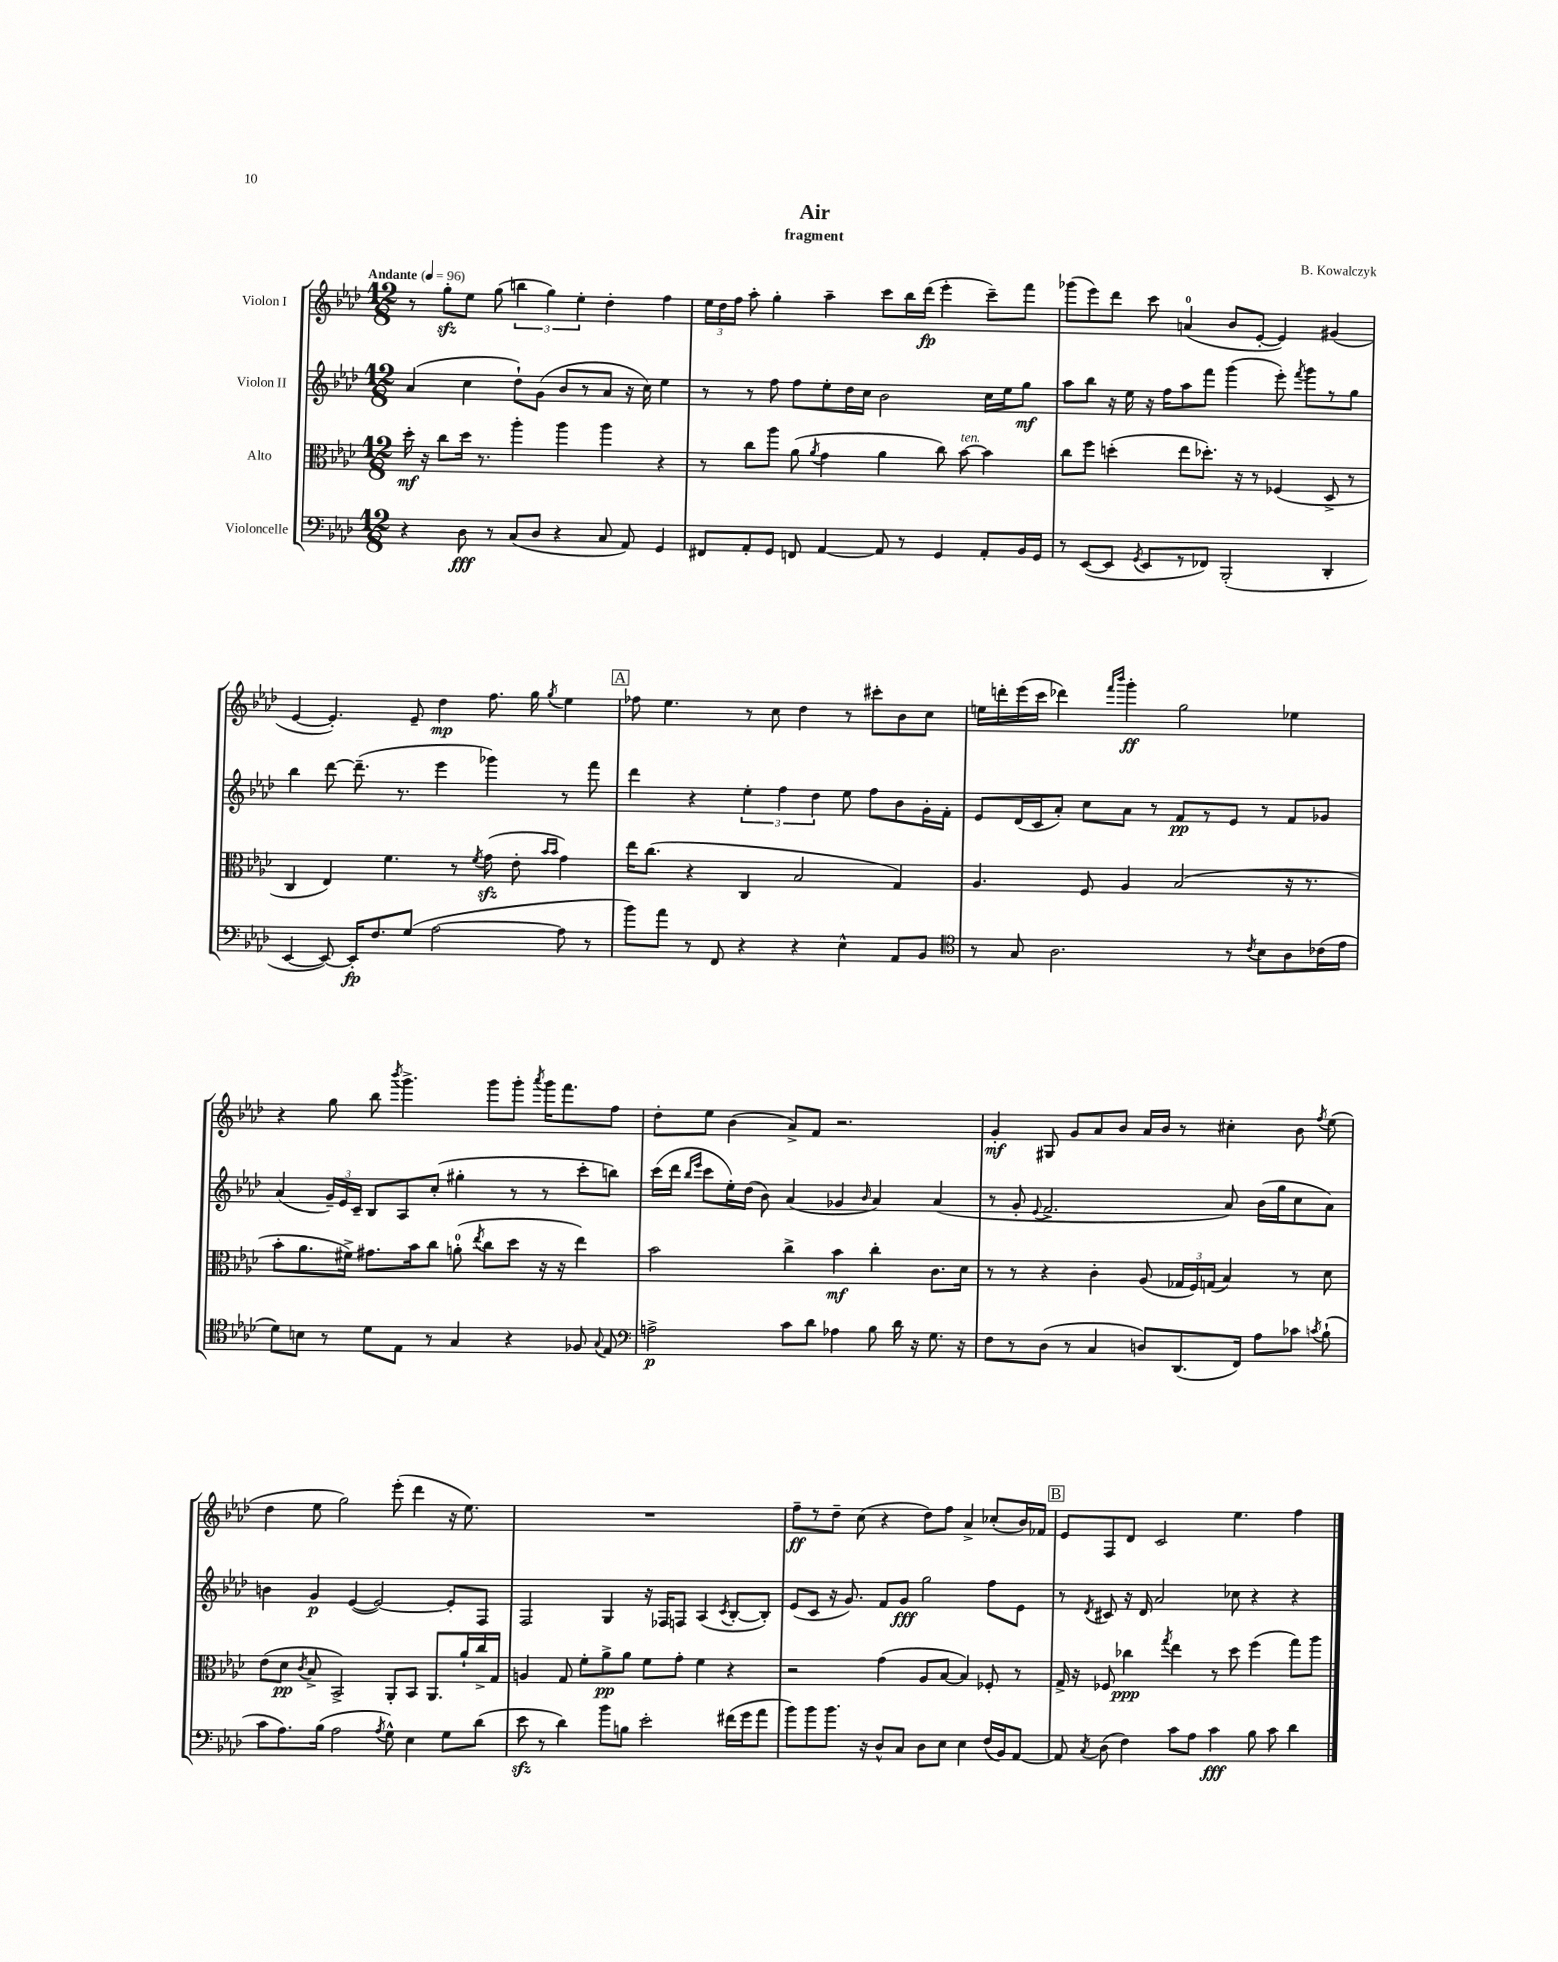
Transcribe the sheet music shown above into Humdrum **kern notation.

**kern	**kern	**kern	**kern
*staff4	*staff3	*staff2	*staff1
*clefF4	*clefC3	*clefG2	*clefG2
*k[b-e-a-d-]	*k[b-e-a-d-]	*k[b-e-a-d-]	*k[b-e-a-d-]
*M12/8	*M12/8	*M12/8	*M12/8
*MM96	*MM96	*MM96	*MM96
4r	16dd-'\	(4a-/	8r
.	16r	.	.
.	8cc\L	.	8gg'\L
8D-\	16dd-\Jk	4cc\	8ee-\J
.	8.r	.	.
8r	.	.	(8gg\
(8C/L	4aa-'\	8dd-`\L)	6bb\
8D-/J	.	(8g\J	.
.	.	.	6gg\)
4r	4aa-\	8b-/L	.
.	.	.	6ee-'\
.	.	8r	.
8C/	4aa-\	8a-/J	4dd-'\
8AA-/)	.	16r	.
.	.	16cc\)	.
4GG/	4r	4ee-\	4ff\
=	=	=	=
8FF#/L	8r	8r	24ee-\LL
.	.	.	24dd-\
.	.	.	24ff\JJ
8AA-'/	8cc\L	8r	8aa-'\
8GG/J	8aa-\J	8ff\	4gg'\
8FF/	(8a-\	8ff\L	.
.	8qa-/	.	.
[4AA-/	4g\	8ee-'\	4aa-~\
.	.	16dd-\L	.
.	.	16cc\JJ	.
8AA-/]	4a-\	2b-\	8ccc\L
8r	.	.	16bb-\L
.	.	.	(16ddd-\JJ
4GG/	8cc\)	.	4eee-'\
.	[8b-\	.	.
8AA-'/L	4b-\]	16cc\LL	8ccc~\L)
.	.	16ee-\J	.
16BB-/L	.	8gg\J	8fff\J
16GG/JJ	.	.	.
=	=	=	=
8r	8cc\L	8aa-\L	(8ggg-\L
([8EE-/L	8ff\J	8bb-\J	8eee-\)
8EE-/]J	(4dd'\	16r	8ddd-\J
.	.	16ee-\	.
8qGG/	.	.	.
8EE-/L	.	16r	8ccc\
.	.	16ff\LK	.
8r	8ee-\L	8aa-\	(4a/
8FF-/J)	8.dd-'\J)	8fff\J	.
(2BBB-'/	.	(4ggg\	8b-/L
.	16r	.	.
.	8r	.	[8e-'/J
.	(4F-/	8eee-'\)	4e-/])
.	.	8qfff/	.
.	.	8ggg\L	.
4DD-'/	8D-^/	8r	(4g#/
.	8r	8gg\J	.
=	=	=	=
[4EE-/	4C/	4bb-\	[4e-/
8EE-/_)	4E-/)	[8ddd-\	4.e-'/])
16EE-'/]LK	.	(8.ddd-~\]	.
8.F/	.	.	.
.	4.f\	.	.
.	.	8.r	.
(8G/J	.	.	8e-~/
[2A-\	.	4eee-\	4dd-\
.	8r	.	.
.	8qf/	.	.
.	(8g\	4ggg-\)	8.ff\
.	8e-'\	.	.
.	.	.	16gg\
.	16qqb-/LL	.	.
.	16qqb-/JJ	.	8qgg/
8A-\]	4g\)	8r	4ee-\
8r	.	8fff\	.
=	=	=	=
8b-\L)	16ee-\LK	4ddd-\	8ff-\
.	(8.cc\J	.	.
8a-\J	.	.	4.ee-\
8r	4r	4r	.
8FF/	.	.	.
4r	4C/	6ee-'\	8r
.	.	.	8cc\
.	.	6ff\	.
4r	2B-/	.	4dd-\
.	.	6dd-\	.
4E-^^\	.	8ee-\	8r
.	.	8ff\L	8ccc#'\L
8AA-/L	4G/)	8b-\	8b-\
8BB-/J	.	16g'\L	8cc\J
.	.	16f'\JJ	.
=	=	=	=
*clefC4	*	*	*
8r	4.A-/	8e-/L	16ee\LL
.	.	.	16ddd'\
8G/	.	(16d-/L	(16eee-\
.	.	16c/J	16ccc\JJ
2.A-\	.	8a-'/J)	4ddd-\)
.	8F/	8cc\L	.
.	.	.	16qqfff/LL
.	.	.	16qqbbb-/JJ
.	4A-/	8a-\J	4ggg'\
.	.	8r	.
.	(2B-/	8f/L	2gg\
.	.	8r	.
8r	.	8e-/J	.
8qc/	.	.	.
8B-\L	.	8r	.
8A-\	16r	8f/L	4ee-\
.	8.r	.	.
(16c-\L	.	8g-/J	.
16e-\JJ	.	.	.
=	=	=	=
8d-\L)	8b-'\L	(4a-/	4r
8B\J	8.a-\	.	.
8r	.	24g~/LL)	8gg\
.	.	24e-/	.
.	16f#^\Jk)	.	.
.	.	24c~/JJ	.
8d-\L	8.g#\L	8B-/L	8bb-\
.	.	.	8qbbb-/
8E-\J	.	8A-/	4.ggg^\
.	16b-\k	.	.
8r	8cc\J	(8cc'/J	.
4G/	(8a'\	4gg#'\	.
.	8qee-/	.	.
.	8cc\L	.	8ggg\L
4r	8dd-\J	8r	8ggg'\J
.	.	.	8qaaa-/
.	16r	8r	16ggg\LK
.	16r	.	8.fff\
8F-/	4ee-\)	8ccc'\L	.
8qqG/	.	.	.
8E-/	.	8bb\J)	8ff\J
=	=	=	=
*clefF4	*	*	*
2A^\	2b-\	(16ccc\LL	8dd-'\L
.	.	16ddd-\JJ	.
.	.	16qqbb-/LL	.
.	.	16qqeee-/JJ	.
.	.	8ccc\L	8ee-\J
.	.	16ee-'\L)	(4b-\
.	.	(16dd-\JJ	.
.	.	8b-\)	.
8c\L	4cc^\	(4a-/	8a-^/L)
8d-\J	.	.	8f/J
4A-\	4b-\	4g-/	2.r
.	.	16qqb-/	.
8B-\	4cc'\	4a-/)	.
16d-\	.	.	.
16r	.	.	.
8.G\	8.c\L	(4a-/	.
16r	16d-\Jk	.	.
=	=	=	=
8F\L	8r	8r	4g'/
8r	8r	8g'/	.
.	.	8qqe-/	.
(8D-\J	4r	2.f^/	8G#/
8r	.	.	8g/L
4C/	4c'\	.	8a-/
.	.	.	8b-/J
8D/L)	(8A-/	.	16a-/LL
.	.	.	16b-/JJ
(8.DD-/	24G-/LL	.	8r
.	24F/)	.	.
.	(24G/JJ	.	.
.	4B-/)	8a-/)	4cc#'\
16FF/Jk)	.	.	.
8A-\L	.	(16b-\LL	.
.	.	16gg\J	.
8c-\J	8r	8cc\	8b-\
8qc/	.	.	8qff/
(8B-`\	8d-\	8a-\J)	(8ee-\
=	=	=	=
8c\L	(8e-\L	4b\	4dd-\
8.A-\)	8d-\J	.	.
.	8qc/	.	.
.	8B-^/	4g/	8ee-\
(16B-\Jk	.	.	.
2A-\	2BB-^/)	.	2gg\)
.	.	([4e-/	.
.	.	2e-/_)	.
8qA-/	.	.	.
8G^^\)	8AA-'/L	.	(8eee-'\
4E-\	8BB-/J	.	4ddd-\
.	8.AA-/L	.	.
8G\L	.	8e-'/]L	16r
.	16a-`/L	.	8.ee-\)
(8d-\J	16cc^/	8F/J	.
.	16G/JJ	.	.
=	=	=	=
8e-\	4A/	2F/	1.r
8r	.	.	.
4d-\)	8G/	.	.
.	8f'\L	.	.
8b-\L	8a-^\	4G/	.
8B\J	8a-\J	.	.
2e-'\	8f\L	16r	.
.	.	16F-/LK	.
.	8g'\J	8F/J	.
.	4f\	(4A-/	.
.	.	8qc/	.
(16f#\LL	4r	[8B-'/L	.
16g\J	.	.	.
8a-\J	.	8B-'/]J)	.
=	=	=	=
8b-\L)	2r	(8e-/L	8ff~\L
8b-\	.	8c/J	8r
8.b-\J	.	16r	8dd-~\J
.	.	8.g/)	.
.	.	.	(8cc\
16r	.	.	.
8D-^^/L	(4g\	8f/L	4r
8C/J	.	8g/J	.
8D-\L	8A-/L	2gg\	8dd-\L)
8E-\J	[8B-/J	.	8ff\J
4E-\	4B-/])	.	4a-^/
(16F/LL	8F-'/	8ff\L	(8cc-'/L
16BB-/J)	.	.	.
[8AA-/J	8r	8e-\J	16b-/L)
.	.	.	16f-/JJ
=	=	=	=
8AA-/]	16G^/	8r	8e-/L
.	16r	.	.
8qC/	.	8qd-/	.
(8D-\	8F-/	8c#/	8F/
4F\)	4cc-\	16r	8d-/J
.	.	16d-/	.
.	.	2a-/	2c/
.	8qgg/	.	.
8c\L	4ee-\	.	.
8A-\J	.	.	.
4c\	8r	.	.
.	8dd-\	8cc-\	4.ee-\
8B-\	(4ff\	4r	.
8c\	.	.	.
4d-\	8gg\L)	4r	4ff\
.	8aa-\J	.	.
==	==	==	==
*-	*-	*-	*-
